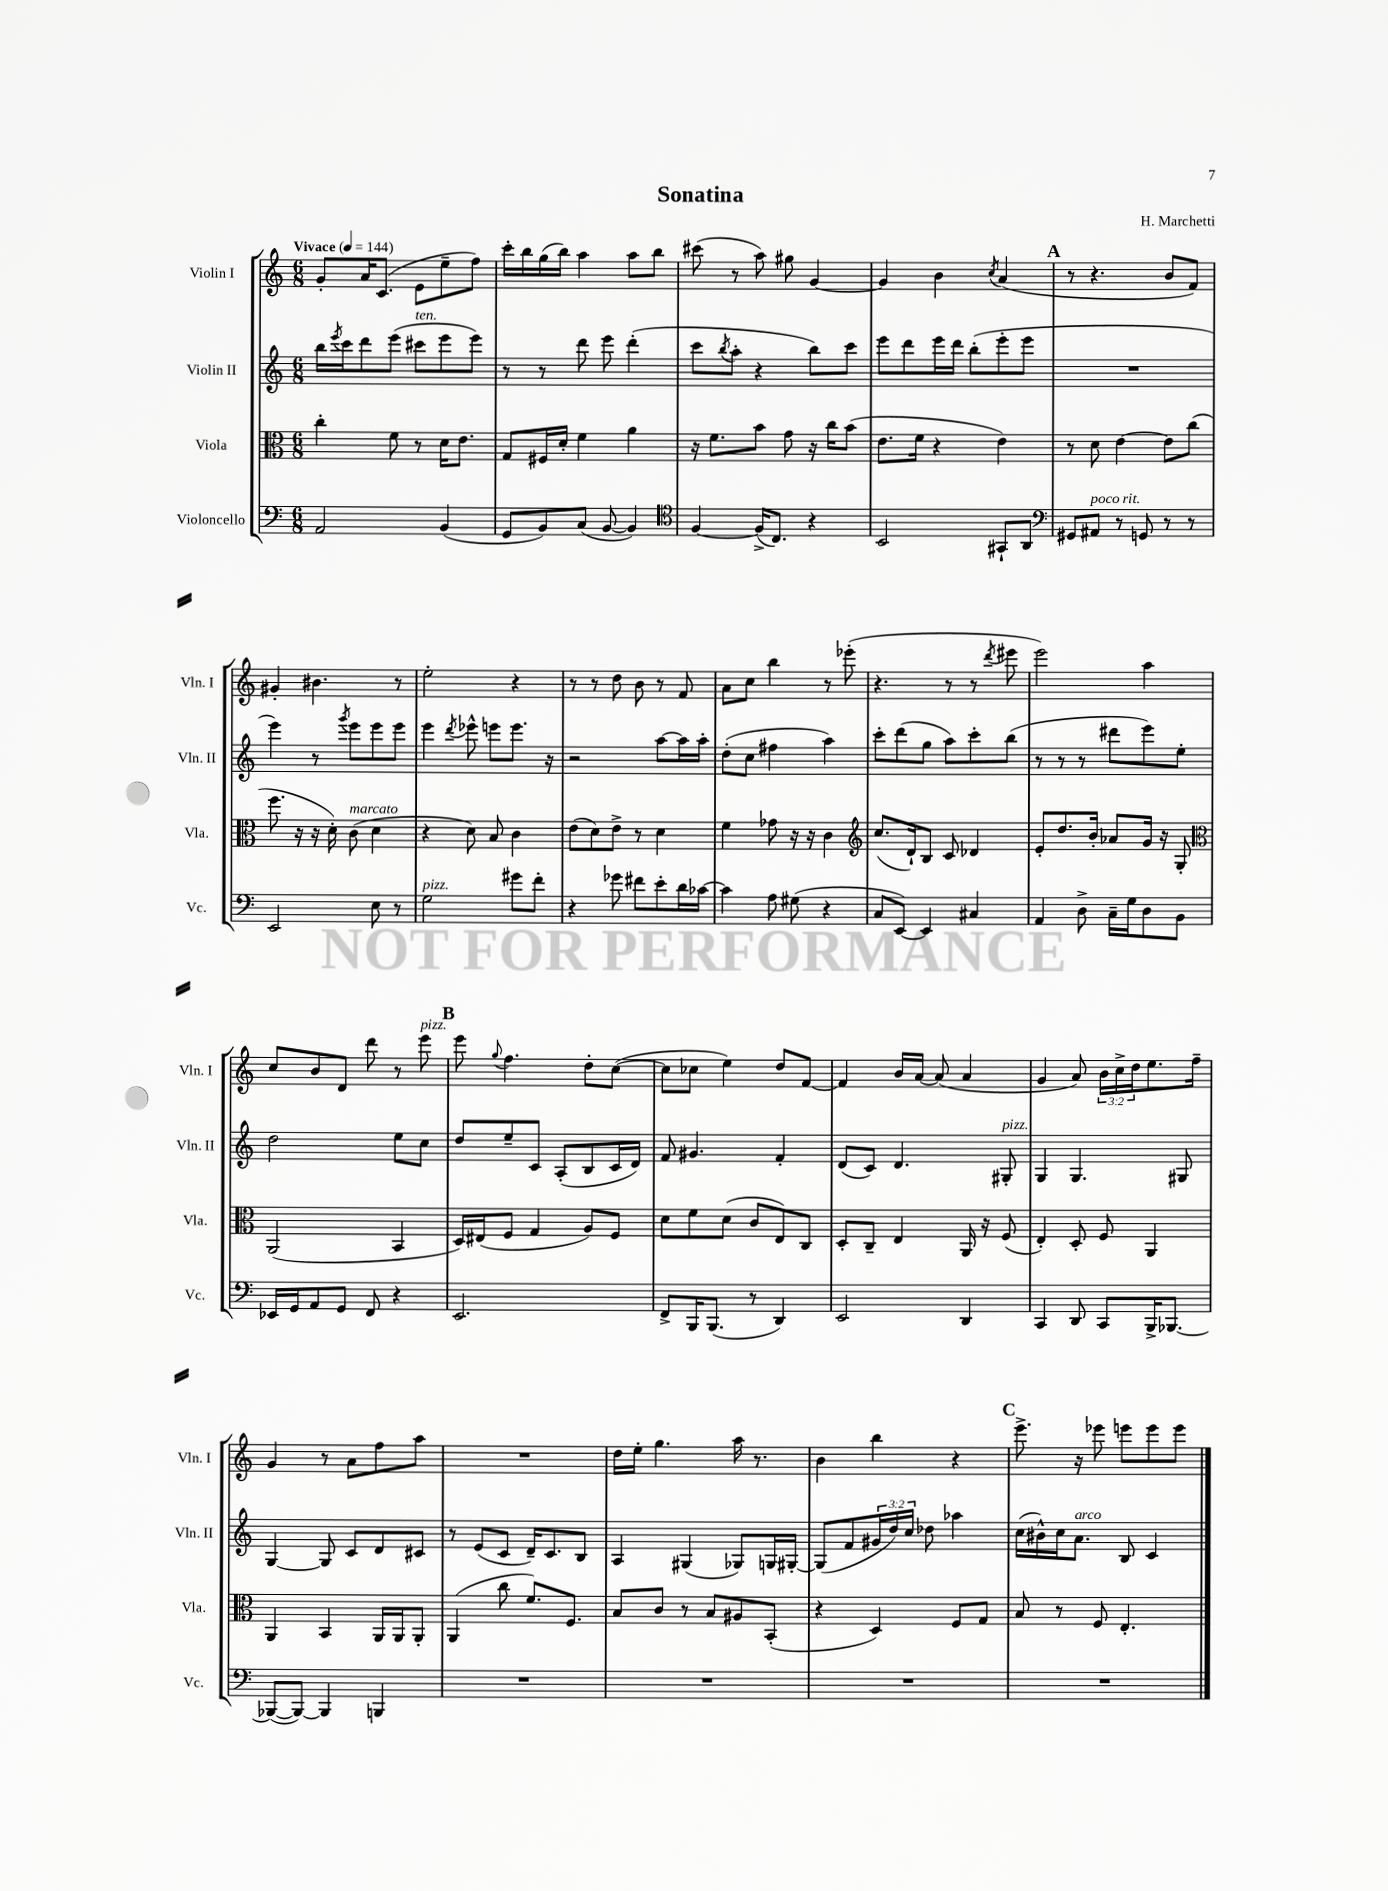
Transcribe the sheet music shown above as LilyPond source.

\header { title = "Sonatina" composer = "H. Marchetti" }
<<
\new StaffGroup <<
\new Staff = "s0" \with { instrumentName = "Violin I" shortInstrumentName = "Vln. I" } {
    \clef treble \key c \major \numericTimeSignature \time 6/8 \override Staff.TupletNumber.text = #tuplet-number::calc-fraction-text \tempo "Vivace" 4 = 144
    g'8-. a'16 c'8.( e'8 e''8-- f''8) |
    c'''16-. b''16 g''16( b''16) a''4 a''8 b''8 |
    cis'''8( r8 a''8) gis''8 g'4~ |
    g'4 b'4 \acciaccatura { c''8 } a'4( |
    \mark \markup { \bold "A" } r8 r4. b'8 f'8) |
    gis'4-. bis'4. r8 |
    e''2-. r4 |
    r8 r8 d''8 b'8 r8 f'8 |
    a'8 c''8 b''4 r8 ees'''8-.( |
    r4. r8 r8 \acciaccatura { d'''8 } eis'''8 |
    e'''2) a''4 |
    c''8 b'8 d'8 d'''8 r8 e'''8^\markup { \italic "pizz." } |
    \mark \markup { \bold "B" } e'''8 \appoggiatura { g''8 } f''4. d''8-. c''8~( |
    c''8 ces''8 e''4) d''8 f'8~ |
    f'4 b'16 a'16~ a'8( a'4 |
    g'4 a'8) \tuplet 3/2 { b'16 c''16-> d''16 } e''8. f''16-- |
    g'4 r8 a'8 f''8 a''8 |
    R2. |
    d''16 e''16-. g''4. a''16 r8. |
    b'4 b''4 r4 |
    \mark \markup { \bold "C" } e'''8.-> r16 ees'''8 e'''8 e'''8 e'''8 \bar "|." |
}
\new Staff = "s1" \with { instrumentName = "Violin II" shortInstrumentName = "Vln. II" } {
    \clef treble \key c \major \numericTimeSignature \time 6/8 \override Staff.TupletNumber.text = #tuplet-number::calc-fraction-text
    b''16 \acciaccatura { e'''8 } c'''16 d'''8 e'''8( cis'''8^\markup { \italic "ten." } e'''8 e'''8) |
    r8 r8 d'''8 e'''8 d'''4-.( |
    c'''8 \acciaccatura { b''8 } a''8-. r4 b''8) c'''8 |
    e'''8 d'''8 e'''16 d'''16 b''8-.( e'''8-. e'''8 |
    \mark \markup { \bold "A" } R2. |
    e'''4) r8 \acciaccatura { g'''8 } e'''8 e'''8 e'''8 |
    e'''4 \acciaccatura { d'''8 } ees'''8-^ e'''8 e'''8. r16 |
    r2 a''8~ a''16 a''16-. |
    d''8-.( c''8 fis''4 a''4) |
    c'''8-. d'''8( g''8 a''8) c'''8-. b''8( |
    r8 r8 r8 dis'''8 e'''8) e''8-. |
    d''2 e''8 c''8 |
    \mark \markup { \bold "B" } d''8 e''8-- c'8 a8-.( b8 c'16 d'16) |
    f'8 gis'4. f'4-. |
    d'8( c'8) d'4. gis8-.^\markup { \italic "pizz." } |
    g4 g4. gis8 |
    g4~ g8 c'8 d'8 cis'8 |
    r8 e'8( c'8 d'16--) c'8. b8 |
    a4 gis4( ges8) g16 gis16~-. |
    gis8( f'8 \tuplet 3/2 { gis'16 d''16) c''16 } des''8 aes''4 |
    \mark \markup { \bold "C" } c''16( bis'16-^) c''16 a'8.^\markup { \italic "arco" } b8 c'4 \bar "|." |
}
\new Staff = "s2" \with { instrumentName = "Viola" shortInstrumentName = "Vla." } {
    \clef alto \key c \major \numericTimeSignature \time 6/8
    c''4-. f'8 r8 d'16 e'8. |
    g8 fis16 d'16-. f'4 a'4 |
    r16 f'8. b'8 g'8 r16 c''16 b'8( |
    e'8. f'16 r4 e'4) |
    \mark \markup { \bold "A" } r8 d'8 e'4~ e'8 c''8( |
    f''8. r16 r16 d'16-.) c'8^\markup { \italic "marcato" }( d'4 |
    r4 d'8) b8 c'4 |
    e'8( d'8) e'8-> r8 d'4 |
    f'4 ges'8 r16 r16 c'4 |
    \clef treble c''8.( d'16-!) b8 c'8 des'4 |
    e'8-. d''8. b'16-. aes'8 g'16 r16 g8-. |
    \clef alto a,2( b,4 |
    \mark \markup { \bold "B" } d16) eis16( f8 g4 a8) f8 |
    d'8 f'8 d'8( c'8 e8) c8 |
    d8-. c8-- e4 a,16 r16 f8( |
    e4-.) d8-. f8 a,4 |
    a,4 b,4 a,16 a,16 a,8-. |
    a,4( c''8 f'8.) f8. |
    b8 c'8 r8 b8 ais8 b,8-.( |
    r4 d4) f8 g8 |
    \mark \markup { \bold "C" } b8 r8 f8 e4.-. \bar "|." |
}
\new Staff = "s3" \with { instrumentName = "Violoncello" shortInstrumentName = "Vc." } {
    \clef bass \key c \major \numericTimeSignature \time 6/8
    a,2 b,4( |
    g,8 b,8) c8( b,8~ b,4) |
    \clef tenor f4~ f16->( c8.) r4 |
    b,2 gis,8-! a,8 |
    \mark \markup { \bold "A" } \clef bass gis,8 ais,8^\markup { \italic "poco rit." } r8 g,8 r8 r8 |
    e,2 e8 r8 |
    g2^\markup { \italic "pizz." } gis'8 f'8-. |
    r4 ges'8 fis'8 e'8-. d'16 ces'16~ |
    ces'4 a8 gis8( r4 |
    c8 e,8~) e,4 cis4 |
    a,4 d8-> c16-- g16 d8 b,8 |
    ees,16 g,16 a,8 g,8 f,8 r4 |
    \mark \markup { \bold "B" } e,2. |
    f,8-> b,,16 b,,8.( r8 d,4) |
    e,2 d,4 |
    c,4 d,8 c,8 b,,16-> bes,,8.~ |
    bes,,8~( bes,,8~) bes,,4 b,,4 |
    R2. |
    R2. |
    R2. |
    \mark \markup { \bold "C" } R2. \bar "|." |
}
>>
>>
\layout { \context { \Score \remove "Bar_number_engraver" } }
